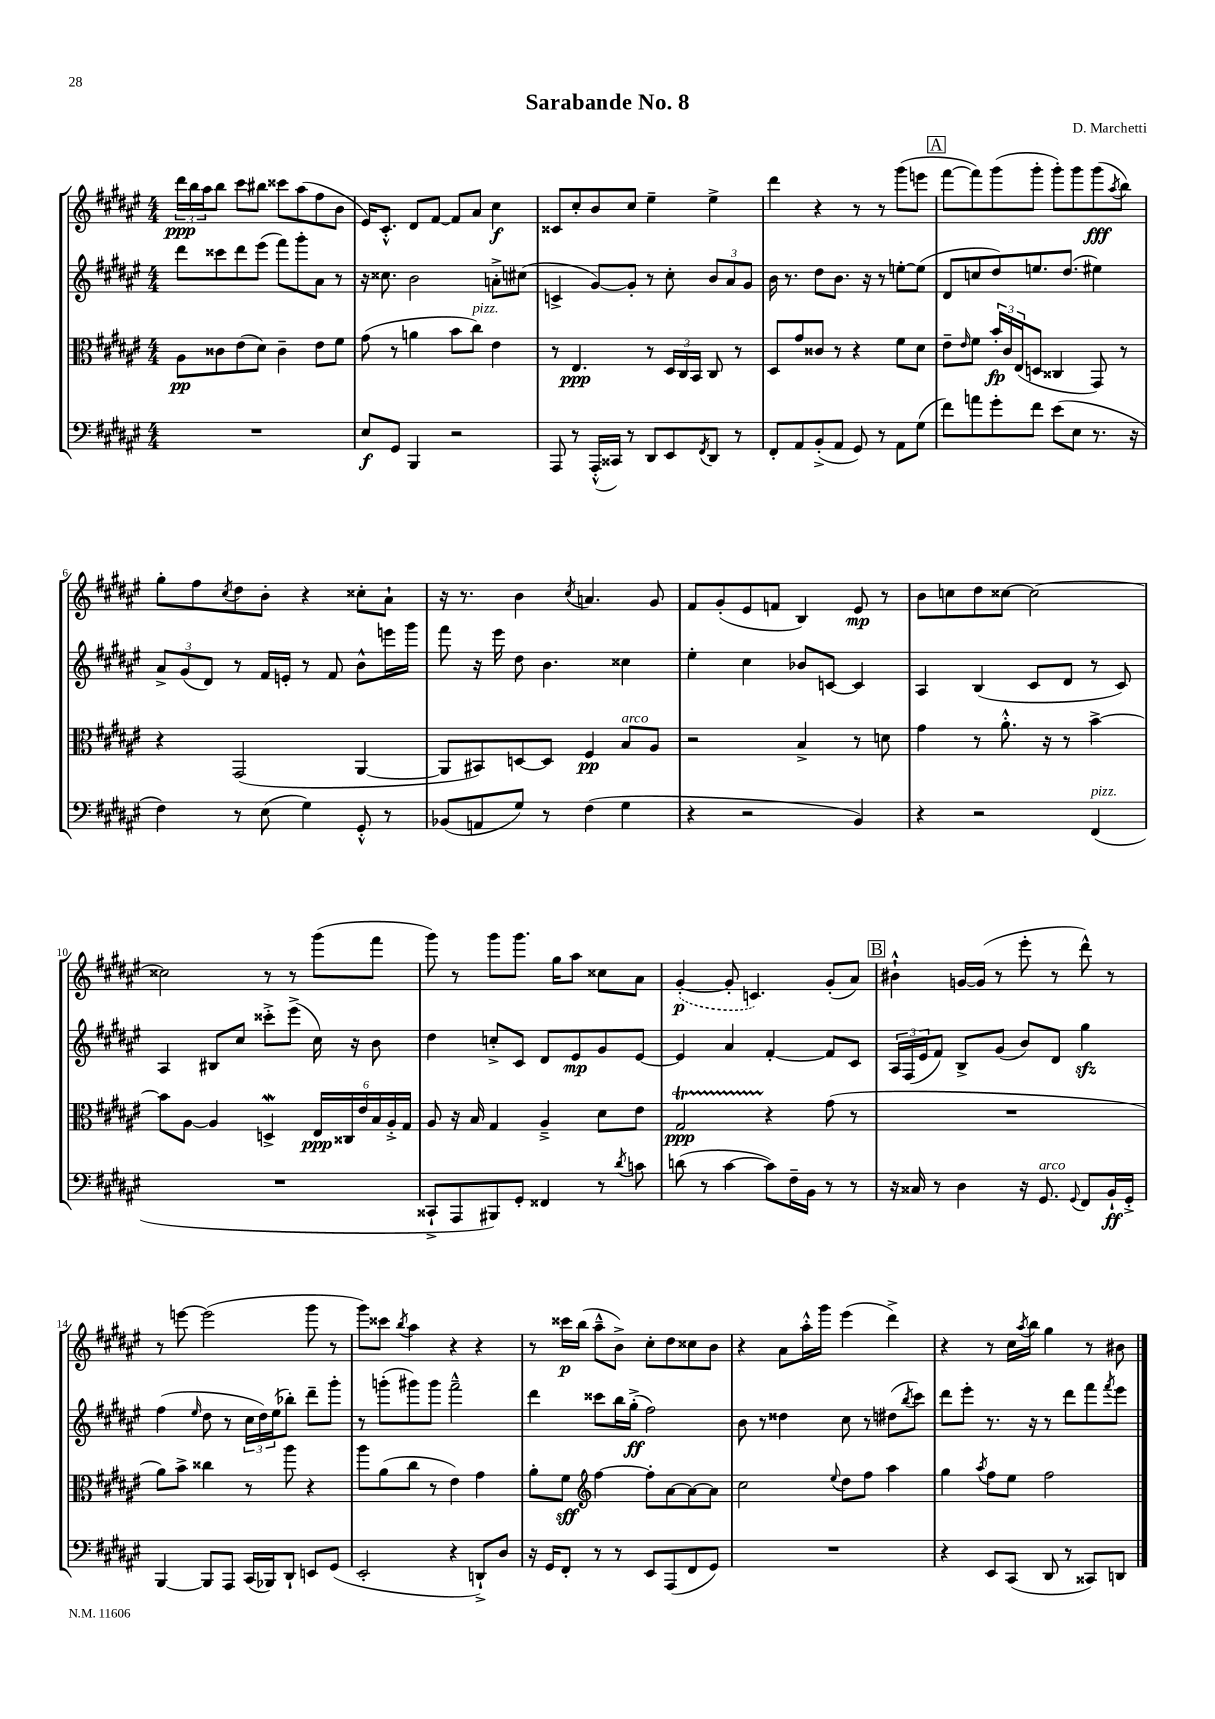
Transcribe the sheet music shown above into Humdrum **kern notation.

**kern	**dynam	**kern	**dynam	**kern	**dynam	**kern	**dynam
*part4	*part4	*part3	*part3	*part2	*part2	*part1	*part1
*staff4	*staff4	*staff3	*staff3	*staff2	*staff2	*staff1	*staff1
*clefF4	*	*clefC3	*	*clefG2	*	*clefG2	*
*k[f#c#g#d#a#e#]	*	*k[f#c#g#d#a#e#]	*	*k[f#c#g#d#a#e#]	*	*k[f#c#g#d#a#e#]	*
*M4/4	*	*M4/4	*	*M4/4	*	*M4/4	*
=1	=1	=1	=1	=1	=1	=1	=1
1r	.	8A#\L	pp	8ddd#\L	.	24ddd#\LL	ppp
.	.	.	.	.	.	24bb\	.
.	.	.	.	.	.	24aa#\J	.
.	.	8c##X\	.	8ccc##X\	.	8bb\J	.
.	.	(8e#\	.	8ddd#\	.	8ccc#\L	.
.	.	8d#\J)	.	(8eee#\J	.	8bb#X\J	.
.	.	4c##~\	.	8fff#\L)	.	8ccc##X\L	.
.	.	.	.	8ggg#'\	.	(8aa#\	.
.	.	8e#\L	.	8a#\J	.	8ff#\	.
.	.	8f#\J	.	8r	.	8b\J	.
=2	=2	=2	=2	=2	=2	=2	=2
8E#/L	f	(8g#\	.	16r	.	16e#/KL)	.
.	.	.	.	8.cc##X\	.	8.c#'^^/J	.
8GG#/J	.	8r	.	.	.	.	.
4BBB/	.	4an\	.	2b\	.	8d#/L	.
.	.	.	.	.	.	[8f#/J	.
2r	.	8b\L	.	.	.	8f#/L]	.
!	!	!LO:TX:a:i:t=pizz.	!	!	!	!	!
.	.	8cc#\J)	.	.	.	8a#/J	.
.	.	4e#\	.	8an'^\L	.	4cc#\	f
.	.	.	.	(8cc#X\J	.	.	.
=3	=3	=3	=3	=3	=3	=3	=3
8AAA#/	.	8r	.	4cn^/	.	8c##X/L	.
8r	.	4.E#/	ppp	.	.	8cc#'/	.
(16AAA#'^^/LL	.	.	.	[8g#/L)	.	8b/	.
16CC##X/JJ)	.	.	.	.	.	.	.
8r	.	.	.	8g#'/J]	.	8cc#/J	.
8DD#/L	.	8r	.	8r	.	4ee#~\	.
8EE#/	.	24D#/LL	.	8cc#'\	.	.	.
.	.	24C#/	.	.	.	.	.
.	.	24BB/JJ	.	.	.	.	.
8qFF#/	.	.	.	.	.	.	.
8DD#/J	.	8C#/	.	12b/L	.	4ee#^\	.
.	.	.	.	12a#/	.	.	.
8r	.	8r	.	.	.	.	.
.	.	.	.	12g#/J	.	.	.
=4	=4	=4	=4	=4	=4	=4	=4
8FF#'/L	.	8D#/L	.	16b\	.	4ddd#\	.
.	.	.	.	8.r	.	.	.
8AA#/	.	8g#/	.	.	.	.	.
(8BB'^/	.	8c##X/J	.	8dd#\L	.	4r	.
8AA#/J	.	8r	.	8.b\J	.	.	.
8GG#/)	.	4r	.	.	.	8r	.
.	.	.	.	16r	.	.	.
8r	.	.	.	8r	.	8r	.
8AA#\L	.	8f#\L	.	[8een'\L	.	(8ggg#\L	.
(8G#\J	.	8d#\J	.	(8ee\J]	.	8eeen\J	.
!!LO:REH:place=s1:t=A
=5	=5	=5	=5	=5	=5	=5	=5
8f#\L)	.	8e#~\L	.	8d#/L	.	[8fff#\L	.
.	.	16qqe#/	.	.	.	.	.
8an\	.	8f#\J	.	8ccn/	.	8fff#\])	.
8g#'\	.	24b'/LL	fp	8dd#/)	.	(8ggg#\	.
.	.	24c#/	.	.	.	.	.
.	.	(24E#/J	.	.	.	.	.
8f#\J	.	8Dn/J	.	8.een/	.	8ggg#'\J	.
(8e#\L	.	4C##X/	.	.	.	8ggg#'\L)	.
.	.	.	.	(8.dd#/J	.	.	.
8E#\J	.	.	.	.	.	8ggg#\	.
8.r	.	8GG#/)	.	4ee#X\)	.	(8ggg#\	fff
.	.	.	.	.	.	8qaa#/	.
.	.	8r	.	.	.	8bb\J)	.
16r	.	.	.	.	.	.	.
!!LO:LB:g=z
=6	=6	=6	=6	=6	=6	=6	=6
4F#\)	.	4r	.	12a#^/L	.	8gg#'\L	.
.	.	.	.	(12g#/	.	.	.
.	.	.	.	.	.	8ff#\	.
.	.	.	.	12d#/J)	.	.	.
.	.	.	.	.	.	8qcc#/	.
8r	.	(2GG#/	.	8r	.	8dd#\	.
(8E#\	.	.	.	16f#/LL	.	8b'\J	.
.	.	.	.	16en'/JJ	.	.	.
4G#\)	.	.	.	8r	.	4r	.
.	.	.	.	8f#/	.	.	.
8GG#'^^/	.	[4AA#/	.	8b^^\L	.	8cc##X'\L	.
8r	.	.	.	16eeen\L	.	8a#`\J	.
.	.	.	.	16ggg#\JJ	.	.	.
=7	=7	=7	=7	=7	=7	=7	=7
(8BB-X/L	.	8AA#/L]	.	8fff#\	.	16r	.
.	.	.	.	.	.	8.r	.
8AAn/	.	8BB#X/)	.	16r	.	.	.
.	.	.	.	16eee#\	.	.	.
8G#/J)	.	[8Dn/	.	8dd#\	.	4b\	.
8r	.	8D/J]	.	4.b\	.	.	.
.	.	.	.	.	.	8qcc#/	.
(4F#\	.	4F#/	pp	.	.	4.an/	.
!	!	!LO:TX:a:i:t=arco	!	!	!	!	!
4G#\	.	8B/L	.	4cc##X\	.	.	.
.	.	8A#/J	.	.	.	8g#/	.
=8	=8	=8	=8	=8	=8	=8	=8
4r	.	2r	.	4ee#'\	.	8f#/L	.
.	.	.	.	.	.	(8g#'/	.
2r	.	.	.	4cc#\	.	8e#/	.
.	.	.	.	.	.	8fn/J	.
.	.	4B^/	.	8b-X/L	.	4B/)	.
.	.	.	.	[8cn/J	.	.	.
4BB/)	.	8r	.	4c/]	.	8e#/	mp
.	.	8dn\	.	.	.	8r	.
=9	=9	=9	=9	=9	=9	=9	=9
4r	.	4g#\	.	4A#/	.	8b\L	.
.	.	.	.	.	.	8ccn\	.
2r	.	8r	.	(4B/	.	8dd#\	.
.	.	8.a#'^^\	.	.	.	[8cc##X\J	.
.	.	.	.	8c#/L	.	2cc##\_	.
.	.	16r	.	.	.	.	.
.	.	8r	.	8d#/J	.	.	.
!LO:TX:a:i:t=pizz.	!	!	!	!	!	!	!
(4FF#/	.	[4b^\	.	8r	.	.	.
.	.	.	.	8c#/)	.	.	.
!!LO:LB:g=z
=10	=10	=10	=10	=10	=10	=10	=10
1r	.	8b\L]	.	4A#/	.	2cc##X\]	.
.	.	[8A#\J	.	.	.	.	.
.	.	4A#/]	.	8B#X/L	.	.	.
.	.	.	.	8cc#/J	.	.	.
.	.	4Dnw^/	.	8ccc##X'^\L	.	8r	.
.	.	.	.	(8eee#^\J	.	8r	.
.	.	24E#/LL	ppp	16cc#\)	.	(8ggg#\L	.
.	.	24C##X/	.	.	.	.	.
.	.	.	.	16r	.	.	.
.	.	24e#/	.	.	.	.	.
.	.	24B/	.	8b\	.	8fff#\J	.
.	.	24A#'^/	.	.	.	.	.
.	.	24G#/JJ	.	.	.	.	.
=11	=11	=11	=11	=11	=11	=11	=11
8CC##X`^/L	.	8A#/	.	4dd#\	.	8ggg#\)	.
8AAA#/	.	16r	.	.	.	8r	.
.	.	16B/	.	.	.	.	.
8BBB#X/)	.	4G#/	.	8ccn'^/L	.	8ggg#\L	.
8GG#'/J	.	.	.	8c#/J	.	8.ggg#\J	.
4FF##X/	.	4A#~^/	.	8d#/L	.	.	.
.	.	.	.	.	.	16gg#\KL	.
.	.	.	.	8e#/	mp	8aa#\J	.
8r	.	8d#\L	.	8g#/	.	8cc##X\L	.
8qd#/	.	.	.	.	.	.	.
8cn\	.	8e#\J	.	[8e#/J	.	8a#\J	.
=12	=12	=12	=12	=12	=12	=12	=12
(8dn\	.	2G#T/	ppp	4e#/]	.	([4g#'/	p
8r	.	.	.	.	.	.	.
[4c#\	.	.	.	4a#/	.	8g#'/]	.
.	.	.	.	.	.	4.cn/)	.
8c#\L])	.	4r	.	[4f#'/	.	.	.
16F#~\L	.	.	.	.	.	.	.
16BB\JJ	.	.	.	.	.	.	.
8r	.	(8g#\	.	8f#/L]	.	(8g#'/L	.
8r	.	8r	.	8c#/J	.	8a#/J)	.
!!LO:REH:place=s1:t=B
=13	=13	=13	=13	=13	=13	=13	=13
16r	.	1r	.	24A#/LL	.	4b#X`^^\	.
.	.	.	.	(24F#/	.	.	.
16C##X/	.	.	.	.	.	.	.
.	.	.	.	24e#/J	.	.	.
8r	.	.	.	8f#/J)	.	.	.
4D#\	.	.	.	8B^/L	.	[16gn/LL	.
.	.	.	.	.	.	(16g/JJ]	.
.	.	.	.	(8g#/J	.	8r	.
16r	.	.	.	8b/L)	.	8eee#'\	.
!LO:TX:a:i:t=arco	!	!	!	!	!	!	!
8.GG#/	.	.	.	.	.	.	.
.	.	.	.	8d#/J	.	8r	.
8qqGG#/	.	.	.	.	.	.	.
8FF#/L	.	.	.	4gg#zz\	.	8ddd#^^\)	.
16BB`/L	ff	.	.	.	.	8r	.
16GG#'^/JJ	.	.	.	.	.	.	.
!!LO:LB:g=z
=14	=14	=14	=14	=14	=14	=14	=14
[4BBB/	.	8a#\L)	.	(4ff#\	.	8r	.
.	.	8b^\J	.	.	.	[8eeen\	.
.	.	.	.	16qqee#/	.	.	.
8BBB/L]	.	4cc##X\	.	8dd#\	.	(2eee\]	.
8AAA#/J	.	.	.	8r	.	.	.
(16CC#/LL	.	8r	.	24cc#\LL	.	.	.
.	.	.	.	24dd#\)	.	.	.
16BBB-X/J)	.	.	.	.	.	.	.
.	.	.	.	(24ee#\J	.	.	.
8DD#`/J	.	8aa#\	.	8bb-X'\J)	.	.	.
8EEn/L	.	4r	.	8ddd#~\L	.	8ggg#\	.
(8GG#/J	.	.	.	8ggg#'\J	.	8r	.
=15	=15	=15	=15	=15	=15	=15	=15
2EE#'/	.	8aa#\L	.	8r	.	8ggg#\L)	.
.	.	(8a#\	.	(8gggn'\L	.	8ccc##X\J	.
.	.	.	.	.	.	8qbb/	.
.	.	8cc#\J	.	8ggg#X\)	.	4aa#\	.
.	.	8r	.	8ggg#\J	.	.	.
4r	.	4e#\)	.	2fff#~^^\	.	4r	.
8DDn`^/L)	.	4g#\	.	.	.	4r	.
8D#/J	.	.	.	.	.	.	.
=16	=16	=16	=16	=16	=16	=16	=16
16r	.	8a#'\L	.	4ddd#\	.	8r	.
16GG#/KL	.	.	.	.	.	.	.
8FF#'/J	.	8f#\J	sff	.	.	16ccc##X\LL	p
.	.	.	.	.	.	(16bb\JJ	.
*	*	*clefG2	*	*	*	*	*
8r	.	[4ff#\	.	8ccc##X\L	.	8aa#~^^\L	.
8r	.	.	.	16bb\L	.	8b^\J)	.
.	.	.	.	(16gg#'^\JJ	ff	.	.
8EE#/L	.	8ff#'\L]	.	2ff#\)	.	8cc#'\L	.
(8AAA#/	.	[8a#\	.	.	.	8dd#\	.
8FF#/	.	8a#\_	.	.	.	8cc##X\	.
8GG#/J)	.	8a#\J]	.	.	.	8b\J	.
=17	=17	=17	=17	=17	=17	=17	=17
1r	.	2cc#\	.	8b\	.	4r	.
.	.	.	.	8r	.	.	.
.	.	.	.	4dd##X\	.	8a#\L	.
.	.	.	.	.	.	16aa#'^^\L	.
.	.	.	.	.	.	16ggg#\JJ	.
.	.	8qqee#/	.	.	.	.	.
.	.	8dd#\L	.	8cc#\	.	(4eee#\	.
.	.	8ff#\J	.	8r	.	.	.
.	.	4aa#\	.	(8dd#X\L	.	4ddd#^\)	.
.	.	.	.	8qbb/	.	.	.
.	.	.	.	8ccc#\J)	.	.	.
=18	=18	=18	=18	=18	=18	=18	=18
4r	.	4gg#\	.	8ddd#\L	.	4r	.
.	.	.	.	8eee#'\J	.	.	.
.	.	8qaa#/	.	.	.	.	.
8EE#/L	.	8ff#\L	.	8.r	.	8r	.
(8CC#/J	.	8ee#\J	.	.	.	16cc#\LL	.
.	.	.	.	.	.	8qaa#/	.
.	.	.	.	16r	.	16bb\JJ	.
8DD#/	.	2ff#\	.	8r	.	4gg#\	.
8r	.	.	.	8ddd#\L	.	.	.
8CC##X/L)	.	.	.	8fff#\	.	8r	.
.	.	.	.	8qfff#/	.	.	.
8DDn/J	.	.	.	8eee#\J	.	8b#X\	.
==	==	==	==	==	==	==	==
*-	*-	*-	*-	*-	*-	*-	*-
